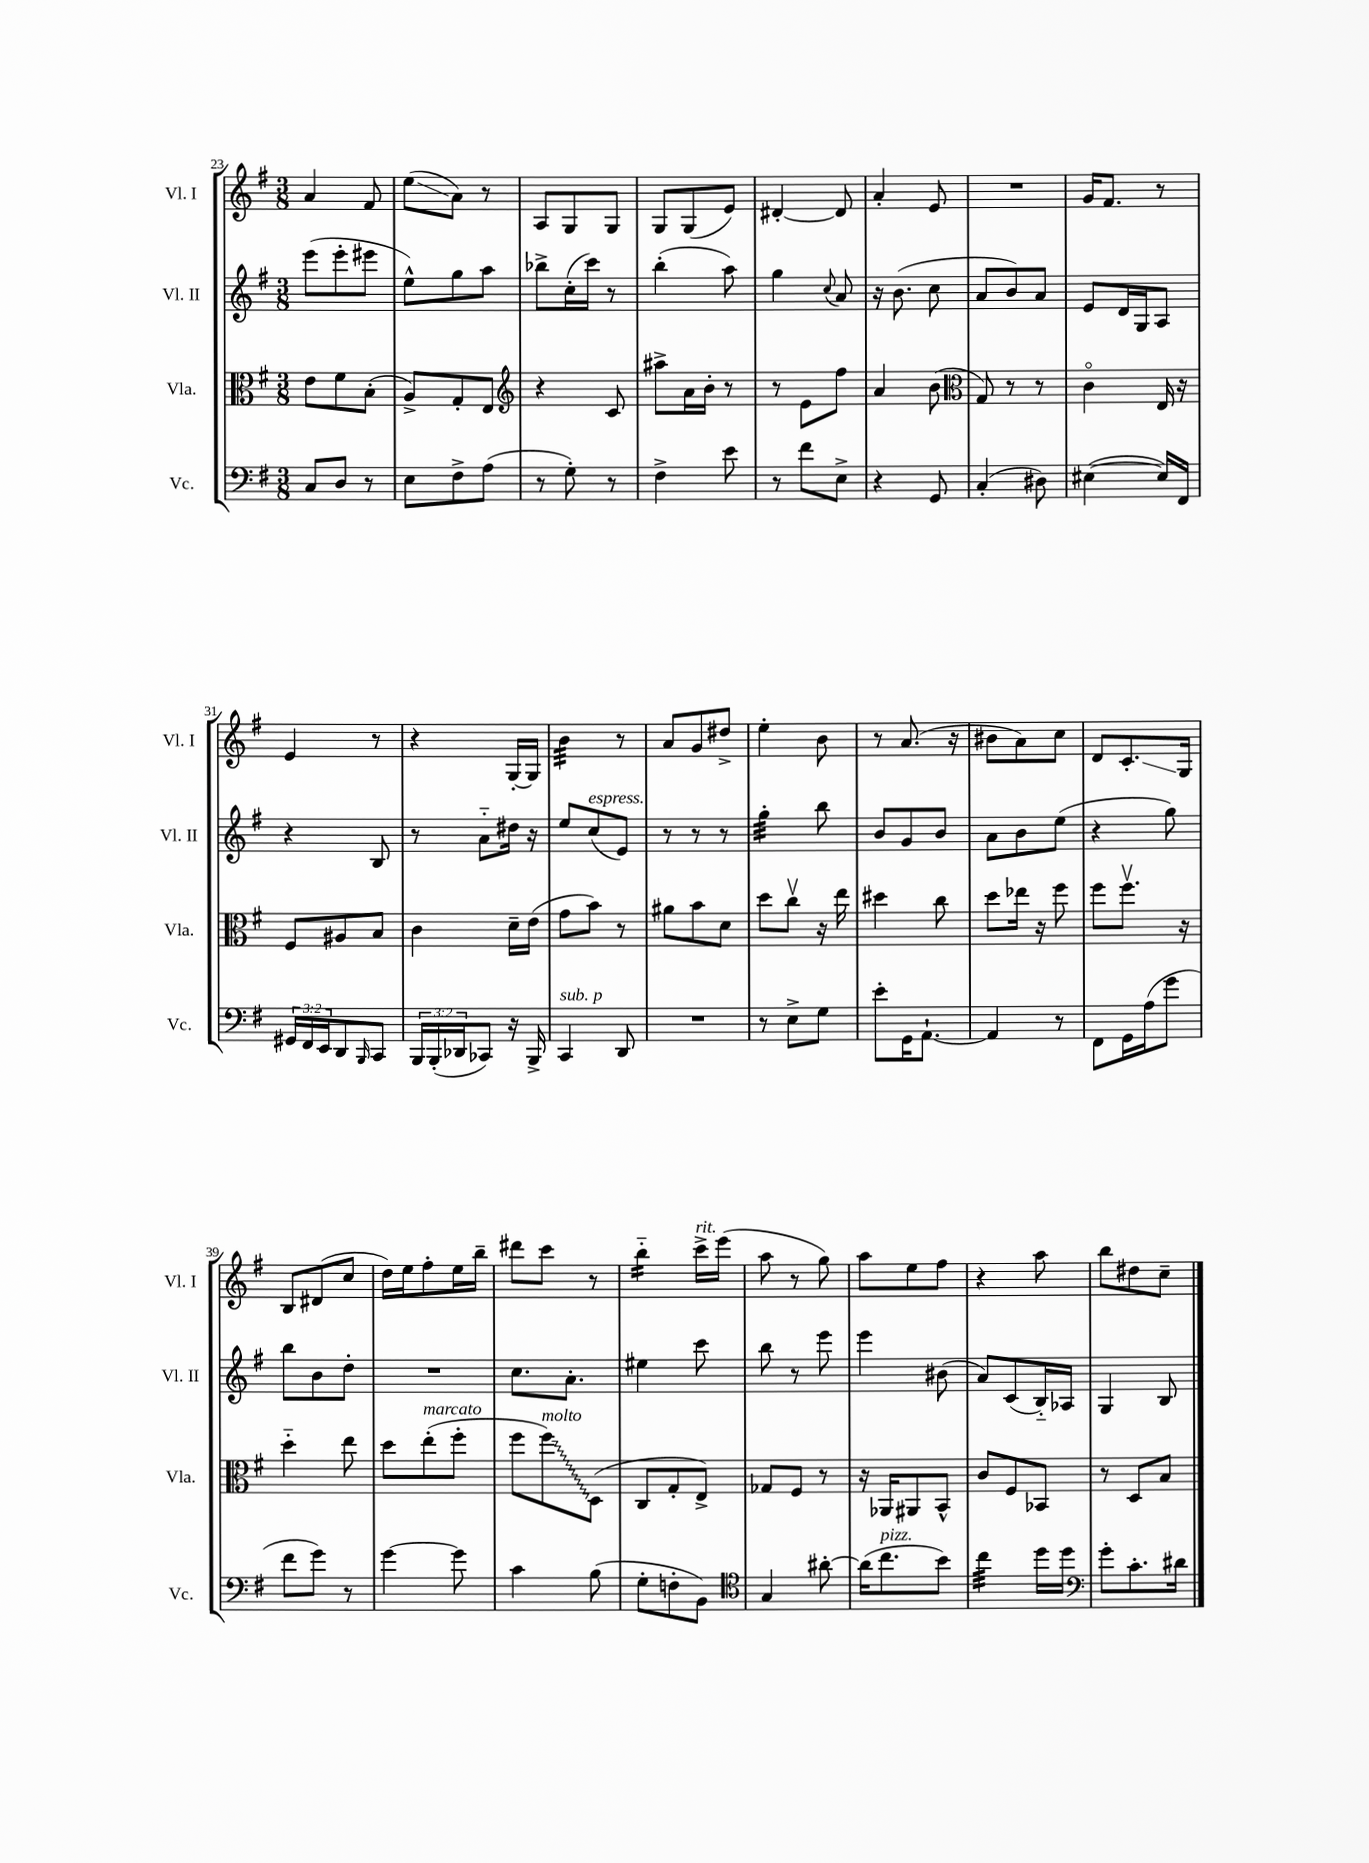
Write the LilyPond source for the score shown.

<<
\new StaffGroup <<
\new Staff = "s0" \with { instrumentName = "Vl. I" shortInstrumentName = "Vl. I" } {
    \clef treble \key g \major \numericTimeSignature \time 3/8
    a'4 fis'8 |
    e''8\glissando( a'8) r8 |
    a8 g8 g8 |
    g8 g8( e'8) |
    dis'4~-. dis'8 |
    a'4-. e'8 |
    R4. |
    g'16 fis'8. r8 |
    e'4 r8 |
    r4 g16~-. g16 |
    b'4:32 r8 |
    a'8 g'8 dis''8-> |
    e''4-. b'8 |
    r8 a'8.( r16 |
    bis'8 a'8) c''8 |
    d'8 c'8.-.\glissando g16 |
    b8 dis'8( c''8 |
    d''16) e''16 fis''8-. e''16 b''16-- |
    dis'''8 c'''8 r8 |
    b''4:16-_ c'''16->^\markup { \italic "rit." } e'''16( |
    a''8 r8 g''8) |
    a''8 e''8 fis''8 |
    r4 a''8 |
    b''8 dis''8 c''8-- \bar "|." |
}
\new Staff = "s1" \with { instrumentName = "Vl. II" shortInstrumentName = "Vl. II" } {
    \clef treble \key g \major \numericTimeSignature \time 3/8
    e'''8( e'''8-. eis'''8 |
    e''8-^) g''8 a''8 |
    bes''8-> c''16-.( c'''16) r8 |
    b''4-.( a''8) |
    g''4 \appoggiatura { c''8 } a'8 |
    r16 b'8.( c''8 |
    a'8 b'8) a'8 |
    e'8 d'16 g16 a8 |
    r4 b8 |
    r8 a'8-_ dis''16 r16 |
    e''8 c''8^\markup { \italic "espress." }( e'8) |
    r8 r8 r8 |
    g''4:32-. b''8 |
    b'8 g'8 b'8 |
    a'8 b'8 e''8( |
    r4 g''8) |
    b''8 b'8 d''8-. |
    R4. |
    c''8. a'8.-. |
    eis''4 c'''8 |
    b''8 r8 e'''8 |
    e'''4 bis'8( |
    a'8) c'8( b16-_) aes16 |
    g4 b8 \bar "|." |
}
\new Staff = "s2" \with { instrumentName = "Vla." shortInstrumentName = "Vla." } {
    \clef alto \key g \major \numericTimeSignature \time 3/8
    e'8 fis'8 b8-.( |
    a8->) g8-. e8 |
    \clef treble r4 c'8 |
    ais''8-> a'16 b'16-. r8 |
    r8 e'8 fis''8 |
    a'4 b'8( |
    \clef alto g8) r8 r8 |
    c'4\flageolet e16 r16 |
    fis8 ais8 b8 |
    c'4 d'16-- e'16( |
    g'8 b'8) r8 |
    ais'8 b'8 d'8 |
    d''8 c''8\upbow r16 e''16 |
    dis''4 c''8 |
    d''8 ees''16 r16 fis''8 |
    fis''8 fis''8.\upbow r16 |
    d''4-_ e''8 |
    d''8 e''8-.^\markup { \italic "marcato" }( fis''8-. |
    fis''8 \once \override Glissando.style = #'zigzag fis''8\glissando^\markup { \italic "molto" }) d8( |
    c8 g8-. e8->) |
    ges8 fis8 r8 |
    r16 aes,16 ais,8 b,8-^ |
    c'8 fis8 bes,8 |
    r8 d8 b8 \bar "|." |
}
\new Staff = "s3" \with { instrumentName = "Vc." shortInstrumentName = "Vc." } {
    \clef bass \key g \major \numericTimeSignature \time 3/8 \override Staff.TupletNumber.text = #tuplet-number::calc-fraction-text
    c8 d8 r8 |
    e8 fis8-> a8( |
    r8 g8-.) r8 |
    fis4-> e'8 |
    r8 fis'8 e8-> |
    r4 g,8 |
    c4-.( dis8) |
    eis4~( eis16) fis,16 |
    \tuplet 3/2 { gis,16 fis,16 e,16 } d,8 \grace { b,,16 } c,8 |
    \tuplet 3/2 { b,,16 b,,16-.( des,16 } ces,8) r16 b,,16-> |
    c,4^\markup { \italic "sub. p" } d,8 |
    R4. |
    r8 e8-> g8 |
    e'8-. g,16 a,8.~-! |
    a,4 r8 |
    fis,8 g,16 a16( g'8 |
    fis'8 g'8) r8 |
    g'4~ g'8 |
    c'4 b8( |
    g8-. f8-. b,8) |
    \clef tenor g4 ais'8~-. |
    ais'16( c''8.^\markup { \italic "pizz." } b'8) |
    c''4:32 d''16 d''16 |
    \clef bass g'8-. c'8.-. dis'16 \bar "|." |
}
>>
>>
\layout { \context { \Score currentBarNumber = #23 } }
